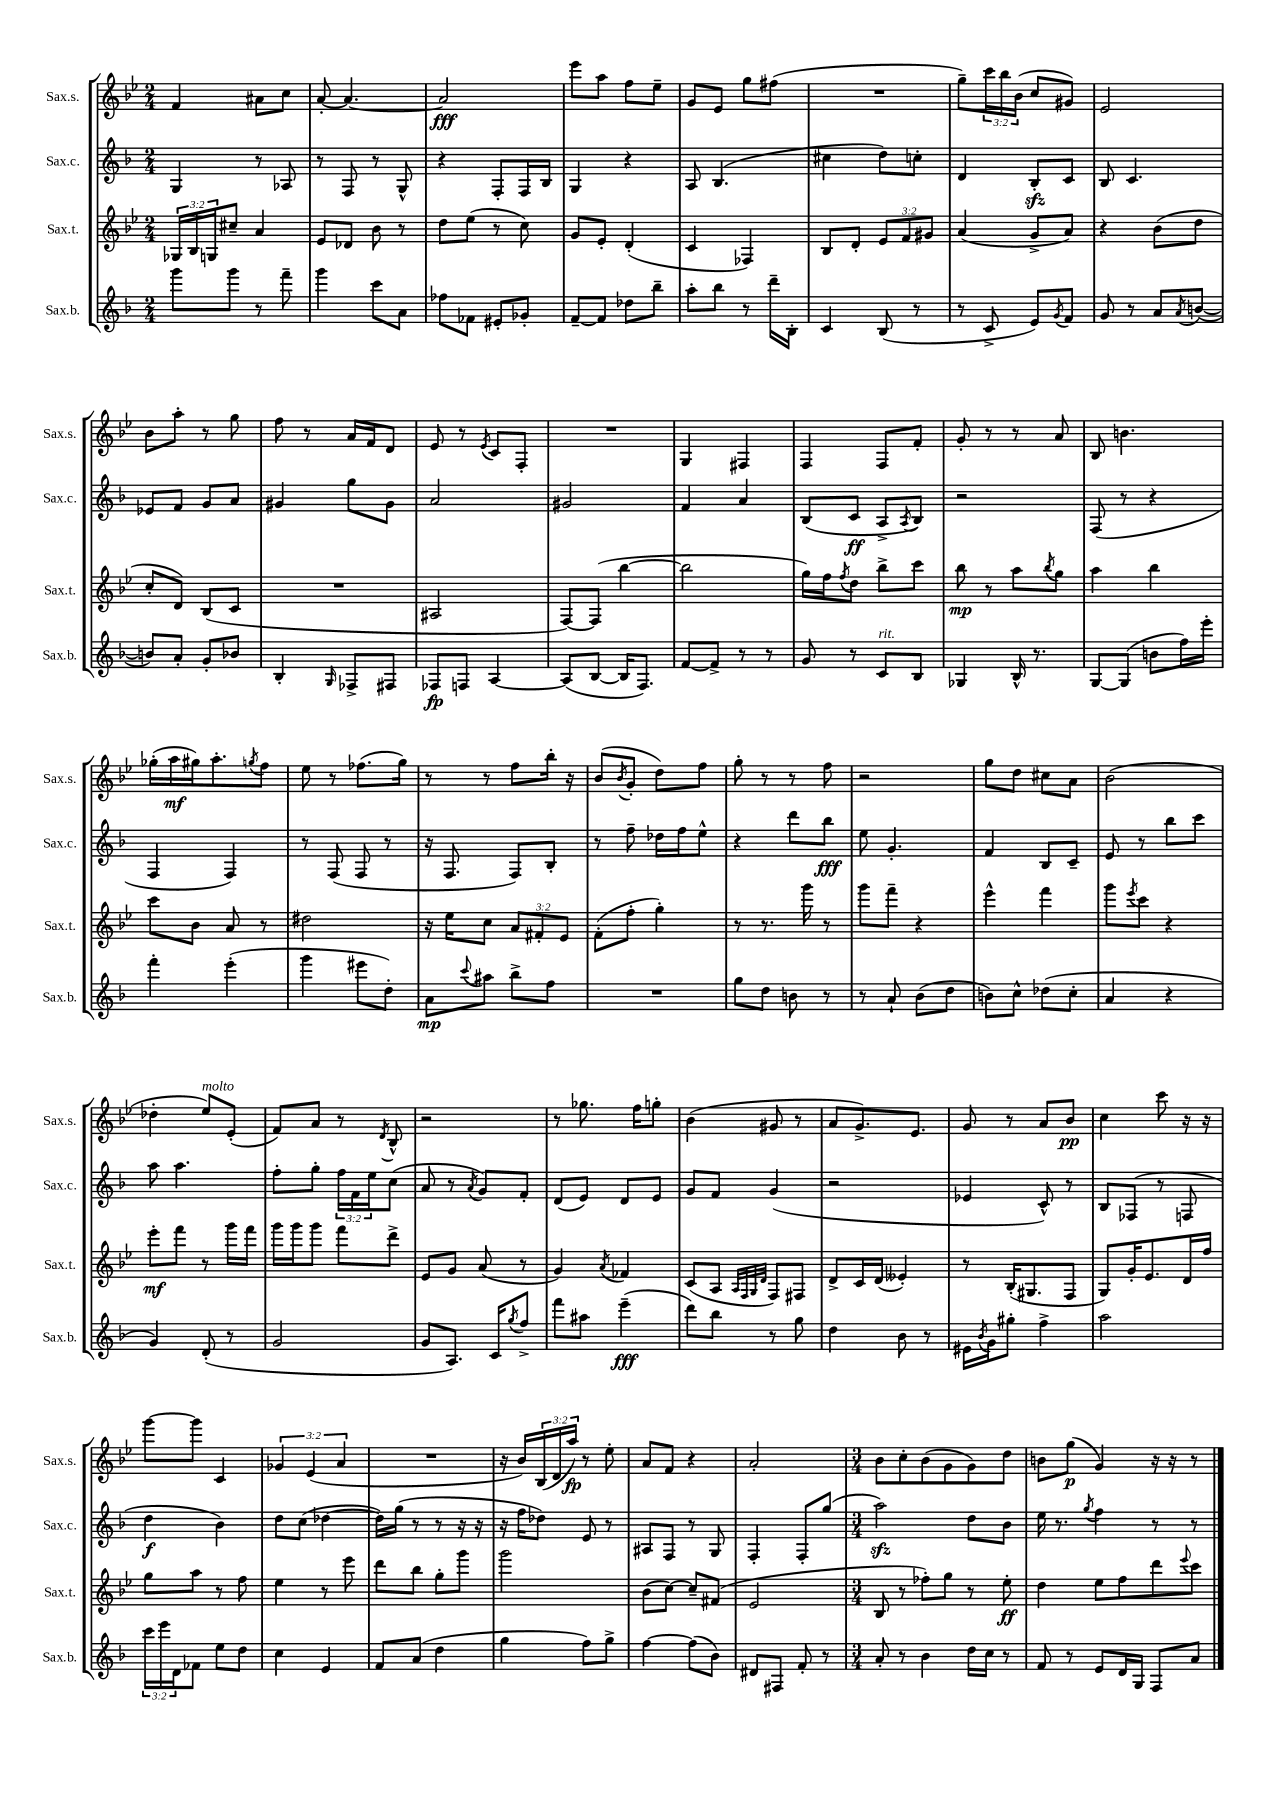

**kern	**kern	**kern	**kern
*staff4	*staff3	*staff2	*staff1
*clefG2	*clefG2	*clefG2	*clefG2
*k[b-]	*k[b-e-]	*k[b-]	*k[b-e-]
*M2/4	*M2/4	*M2/4	*M2/4
8ggg	24G-	4G	4f
.	24B-	.	.
.	24G	.	.
8ggg	8cc#~	.	.
8r	4a	8r	8a#
8fff~	.	8A-	8cc
=	=	=	=
4ggg	8e-	8r	[8a'
.	8d-	8F	4.a_
8ccc	8b-	8r	.
8a	8r	8G^^	.
=	=	=	=
8ff-	8dd	4r	2a]
8f-	(8ee-	.	.
8e#'	8r	8F'	.
8g-'	8cc)	16F	.
.	.	16B-	.
=	=	=	=
[8f~	8g	4G	8eee-
8f]	8e-'	.	8aa
8dd-	(4d'	4r	8ff
8bb-~	.	.	8ee-~
=	=	=	=
8aa'	4c	8A	8g
8bb-	.	(4.B-	8e-
8r	4F-)	.	8gg
16ddd~	.	.	(8ff#
16B-'	.	.	.
=	=	=	=
4c	8B-	4cc#	2r
.	8d'	.	.
(8B-	12e-	8dd)	.
.	12f	.	.
8r	.	8cc'	.
.	12g#	.	.
=	=	=	=
8r	(4a	4d	8gg~)
8c^	.	.	24ccc
.	.	.	24bb-
.	.	.	(24b-
8e)	8g^	8B-'	8cc
8qg	.	.	.
8f	8a)	8c	8g#)
=	=	=	=
8g	4r	8B-	2e-
8r	.	4.c	.
8a	(8b-	.	.
8qa	.	.	.
([8b	8dd	.	.
=	=	=	=
8b])	8cc'	8e-	8b-
8a'	8d)	8f	8aa'
8g'	(8B-	8g	8r
8b-	8c	8a	8gg
=	=	=	=
4B-'	2r	4g#	8ff
.	.	.	8r
16qqG	.	.	.
8F-^	.	8gg	16a
.	.	.	16f
8F#	.	8g#	8d
=	=	=	=
8F-	2A#	2a	8e-
8F	.	.	8r
.	.	.	8qe-
[4A	.	.	8c
.	.	.	8F'
=	=	=	=
(8A]	[8F)	2g#	2r
[8B-	(8F]	.	.
16B-]	[4bb-	.	.
8.F)	.	.	.
=	=	=	=
[8f	2bb-]	4f	4G
8f^]	.	.	.
8r	.	4a	4F#
8r	.	.	.
=	=	=	=
8g	16gg)	(8B-	4F
.	16ff	.	.
.	8qff	.	.
8r	8dd	8c	.
8c	8bb-^	8A^	8F
.	.	8qA	.
8B-	8ccc	8B-)	8f'
=	=	=	=
4G-	8bb-	2r	8g'
.	8r	.	8r
16B-^^	8aa	.	8r
8.r	.	.	.
.	8qbb-	.	.
.	8gg	.	8a
=	=	=	=
[8G	4aa	(8F	8B-
(8G]	.	8r	4.b
8b	4bb-	4r	.
16ff)	.	.	.
16eee'	.	.	.
=	=	=	=
4fff'	8ccc	4F	(16gg-'
.	.	.	16aa
.	8b-	.	16gg#)
.	.	.	8.aa'
(4eee'	8a	4F)	.
.	.	.	8qgg
.	8r	.	8ff
=	=	=	=
4ggg	2dd#	8r	8ee-
.	.	(8F	8r
8eee#	.	8F	(8.ff-
8dd')	.	8r	.
.	.	.	16gg)
=	=	=	=
8a	16r	16r	8r
.	16ee-	8.F	.
8qqccc	.	.	.
8aa#	8cc	.	8r
8bb-^	12a	8F)	8ff
.	12f#'	.	.
8ff	.	8B-'	16bb-'
.	12e-	.	.
.	.	.	16r
=	=	=	=
2r	(8f'	8r	(8b-
.	.	.	8qb-
.	8ff'	8ff~	8g'
.	4gg')	16dd-	8dd)
.	.	16ff	.
.	.	8ee^^	8ff
=	=	=	=
8gg	8r	4r	8gg'
8dd	8.r	.	8r
8b	.	8ddd	8r
.	16ggg	.	.
8r	8r	8bb-	8ff
=	=	=	=
8r	8ggg	8ee	2r
8a`	8fff~	4.g'	.
(8b-	4r	.	.
8dd	.	.	.
=	=	=	=
8b)	4eee-^^	4f	8gg
8cc^^	.	.	8dd
(8dd-	4fff	8B-	8cc#
8cc'	.	8c~	8a
=	=	=	=
4a	8ggg	8e	(2b-
.	8qeee-	.	.
.	8ccc	8r	.
4r	4r	8bb-	.
.	.	8ccc	.
=	=	=	=
4g)	8eee-'	8aa	4dd-'
.	8fff	4.aa	.
(8d'	8r	.	8ee-)
8r	16ggg	.	(8e-'
.	16fff	.	.
=	=	=	=
2g	16ggg	8ff'	8f)
.	16ggg	.	.
.	8ggg	8gg'	8a
.	8fff	24ff	8r
.	.	24f	.
.	.	24ee	.
.	.	.	8qd
.	8ddd^	(8cc	8B-^^
=	=	=	=
8g	8e-	8a	2r
8.A)	8g	8r	.
.	.	8qa	.
.	(8a	8g)	.
16c	.	.	.
8qgg	.	.	.
8ff^	8r	8f'	.
=	=	=	=
8fff	4g)	(8d	8r
8aa#	.	8e)	8.gg-
.	8qa	.	.
(4eee~	4f-	8d	.
.	.	.	16ff
.	.	8e	8gg'
=	=	=	=
8ddd)	(8c	8g	(4b-
8bb-	8A	8f	.
.	32qqA	.	.
.	32qqF	.	.
.	32qqG	.	.
.	32qqd	.	.
8r	8F)	(4g	8g#
8gg	8F#	.	8r
=	=	=	=
4dd	8d^	2r	8a
.	16c	.	8.g^)
.	(16d	.	.
8b-	4e--')	.	.
.	.	.	8.e-
8r	.	.	.
=	=	=	=
16e#	8r	4e-	8g
8qb-	.	.	.
16g	.	.	.
8gg#'	(16B-'	.	8r
.	8.G#	.	.
4ff^	.	8c^^)	8a
.	8F	8r	8b-
=	=	=	=
2aa	8G)	8B-	4cc
.	16g'	(8F-	.
.	8.e-	.	.
.	.	8r	8ccc
.	16d	8F	16r
.	16ff	.	16r
=	=	=	=
24ccc	8gg	4dd	[8ggg
24eee	.	.	.
24d	.	.	.
8f-	8aa	.	8ggg]
8ee	8r	4b-)	4c
8dd	8ff	.	.
=	=	=	=
4cc	4ee-	8dd	6g-
.	.	(8cc	.
.	.	.	(6e-
4e	8r	[4dd-	.
.	.	.	6a
.	8eee-	.	.
=	=	=	=
8f	8ddd	16dd-])	2r
.	.	(16gg	.
(8a	8bb-	8r	.
4dd	8gg'	8r	.
.	8ggg	16r	.
.	.	16r	.
=	=	=	=
4gg	2ggg	16r	16r
.	.	16ff	16b-)
.	.	8dd-)	(24B-
.	.	.	24d
.	.	.	24aa)
8ff)	.	8e	8r
8gg^	.	8r	8ee-'
=	=	=	=
[4ff	(8b-	8A#	8a
.	[8cc)	8F	8f
(8ff]	8cc~]	8r	4r
8b-)	(8f#	8G	.
=	=	=	=
8d#	2e-	4F'	2a'
8F#	.	.	.
8f'	.	8F'	.
8r	.	(8gg	.
=	=	=	=
*M3/4	*M3/4	*M3/4	*M3/4
8a'	8B-	2aa)	8b-
8r	8r	.	8cc'
4b-	8ff-')	.	(8b-
.	8gg	.	8g
16dd	8r	8dd	8g)
16cc	.	.	.
8r	8ee-'	8b-	8dd
=	=	=	=
8f	4dd	16ee	8b
.	.	8.r	.
8r	.	.	(8gg
.	.	8qgg	.
8e	8ee-	4ff	4g)
16d	8ff	.	.
16G	.	.	.
8F	8ddd	8r	16r
.	.	.	16r
.	8qqeee-	.	.
8a	8ccc	8r	8r
==	==	==	==
*-	*-	*-	*-
